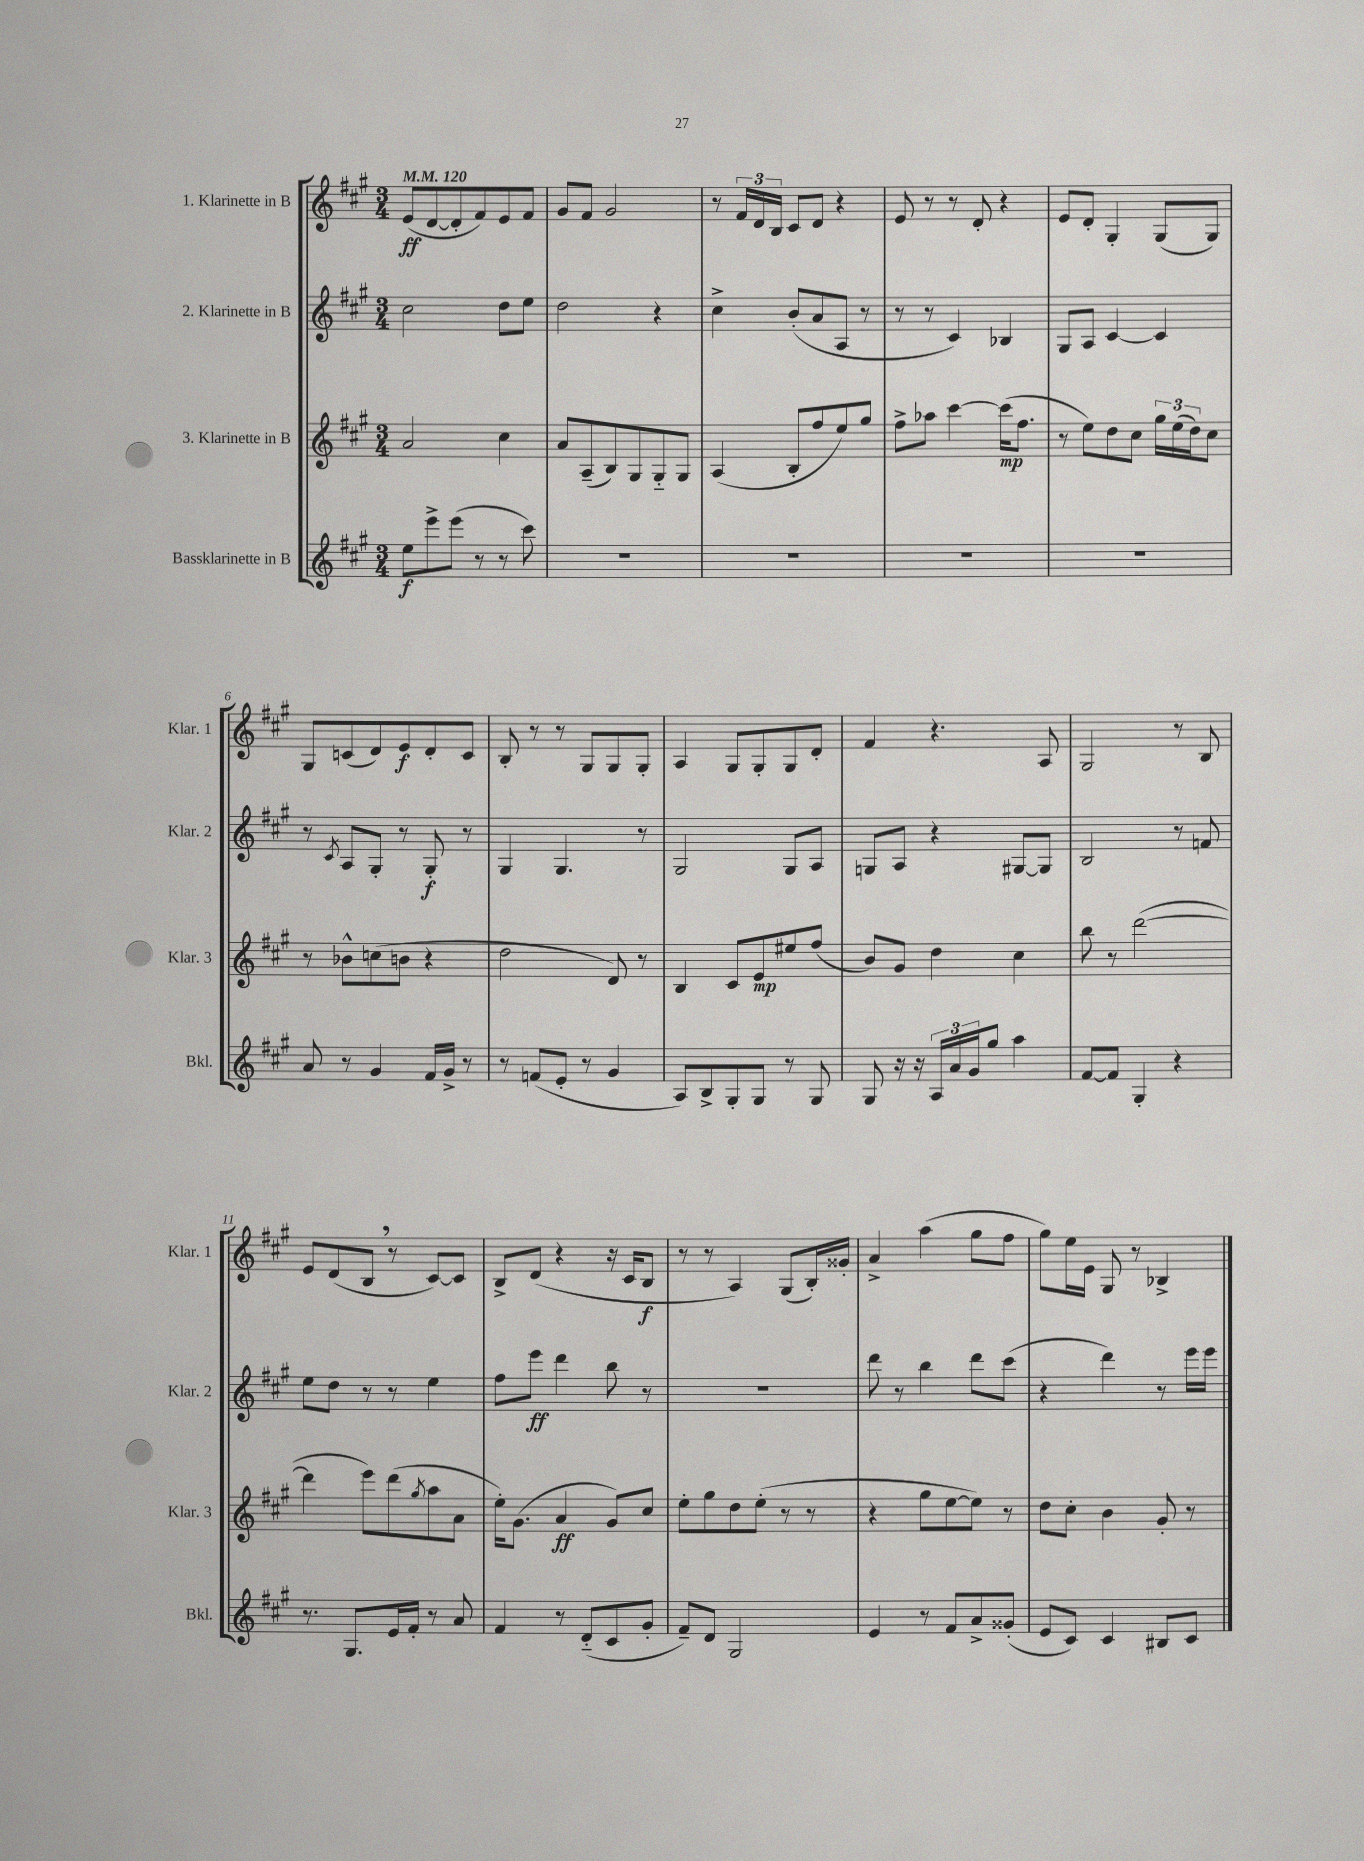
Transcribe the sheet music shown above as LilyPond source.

<<
\new StaffGroup <<
\new Staff = "s0" \with { instrumentName = "1. Klarinette in B" shortInstrumentName = "Klar. 1" } {
    \clef treble \key a \major \numericTimeSignature \time 3/4 \tempo 4 = 120
    e'8\ff( d'8~ d'8-. fis'8) e'8 fis'8 |
    gis'8 fis'8 gis'2 |
    r8 \tuplet 3/2 { fis'16 d'16 b16 } cis'8 d'8 r4 |
    e'8 r8 r8 d'8-. r4 |
    e'8 d'8-. gis4-. gis8( gis8) |
    gis8 c'8( d'8) e'8\f d'8-. c'8 |
    b8-. r8 r8 gis8 gis8 gis8-. |
    a4 gis8 gis8-. gis8 d'8-. |
    fis'4 r4. a8 |
    gis2 r8 b8 |
    e'8 d'8( b8 \breathe r8 cis'8~) cis'8 |
    b8-> d'8( r4 r16 cis'16 b8\f |
    r8 r8 a4) gis8( b16-.) gisis'16-. |
    a'4-> a''4( gis''8 fis''8 |
    gis''8) e''16 e'16 gis8 r8 bes4-> \bar "|." |
}
\new Staff = "s1" \with { instrumentName = "2. Klarinette in B" shortInstrumentName = "Klar. 2" } {
    \clef treble \key a \major \numericTimeSignature \time 3/4
    cis''2 d''8 e''8 |
    d''2 r4 |
    cis''4-> b'8-.( a'8 a8 r8 |
    r8 r8 cis'4) bes4 |
    gis8 a8 cis'4~ cis'4 |
    r8 \acciaccatura { cis'8 } a8 gis8-. r8 gis8-.\f r8 |
    gis4 gis4. r8 |
    gis2 gis8 a8 |
    g8 a8 r4 gis8~ gis8 |
    b2 r8 f'8 |
    e''8 d''8 r8 r8 e''4 |
    fis''8 e'''8\ff d'''4 b''8 r8 |
    R2. |
    d'''8 r8 b''4 d'''8 cis'''8( |
    r4 d'''4) r8 e'''16 e'''16 \bar "|." |
}
\new Staff = "s2" \with { instrumentName = "3. Klarinette in B" shortInstrumentName = "Klar. 3" } {
    \clef treble \key a \major \numericTimeSignature \time 3/4
    a'2 cis''4 |
    a'8 a8--( b8) gis8 gis8-_ gis8 |
    a4( b8-. fis''8 e''8) gis''8 |
    fis''8-> aes''8 cis'''4~ cis'''16\mp( fis''8. |
    r8 e''8) d''8 cis''8 \tuplet 3/2 { gis''16 e''16( d''16) } cis''8 |
    r8 bes'8-^ c''8( b'8 r4 |
    d''2 d'8) r8 |
    b4 cis'8 e'8\mp eis''8 fis''8( |
    b'8) gis'8 d''4 cis''4 |
    b''8 r8 d'''2~( |
    d'''4 e'''8) d'''8( \acciaccatura { gis''8 } a''8 a'8 |
    e''16-.) gis'8.( a'4\ff gis'8) cis''8 |
    e''8-. gis''8 d''8 e''8-.( r8 r8 |
    r4 gis''8 e''8~ e''8) r8 |
    d''8 cis''8-. b'4 gis'8-. r8 \bar "|." |
}
\new Staff = "s3" \with { instrumentName = "Bassklarinette in B" shortInstrumentName = "Bkl." } {
    \clef treble \key a \major \numericTimeSignature \time 3/4
    e''8\f e'''8-> e'''8( r8 r8 cis'''8) |
    R2. |
    R2. |
    R2. |
    R2. |
    a'8 r8 gis'4 fis'16 gis'16-> r8 |
    r8 f'8( e'8-. r8 gis'4 |
    a8) b8-> gis8-. gis8 r8 gis8 |
    gis8 r16 r16 \tuplet 3/2 { a16 a'16 gis'16 } gis''8 a''4 |
    fis'8~ fis'8 gis4-. r4 |
    r8. gis8. e'16 fis'16-. r8 a'8 |
    fis'4 r8 d'8-_( cis'8 gis'8-. |
    fis'8--) d'8 gis2 |
    e'4 r8 fis'8 a'8-> gisis'8-.( |
    e'8 cis'8) cis'4 bis8 cis'8 \bar "|." |
}
>>
>>
